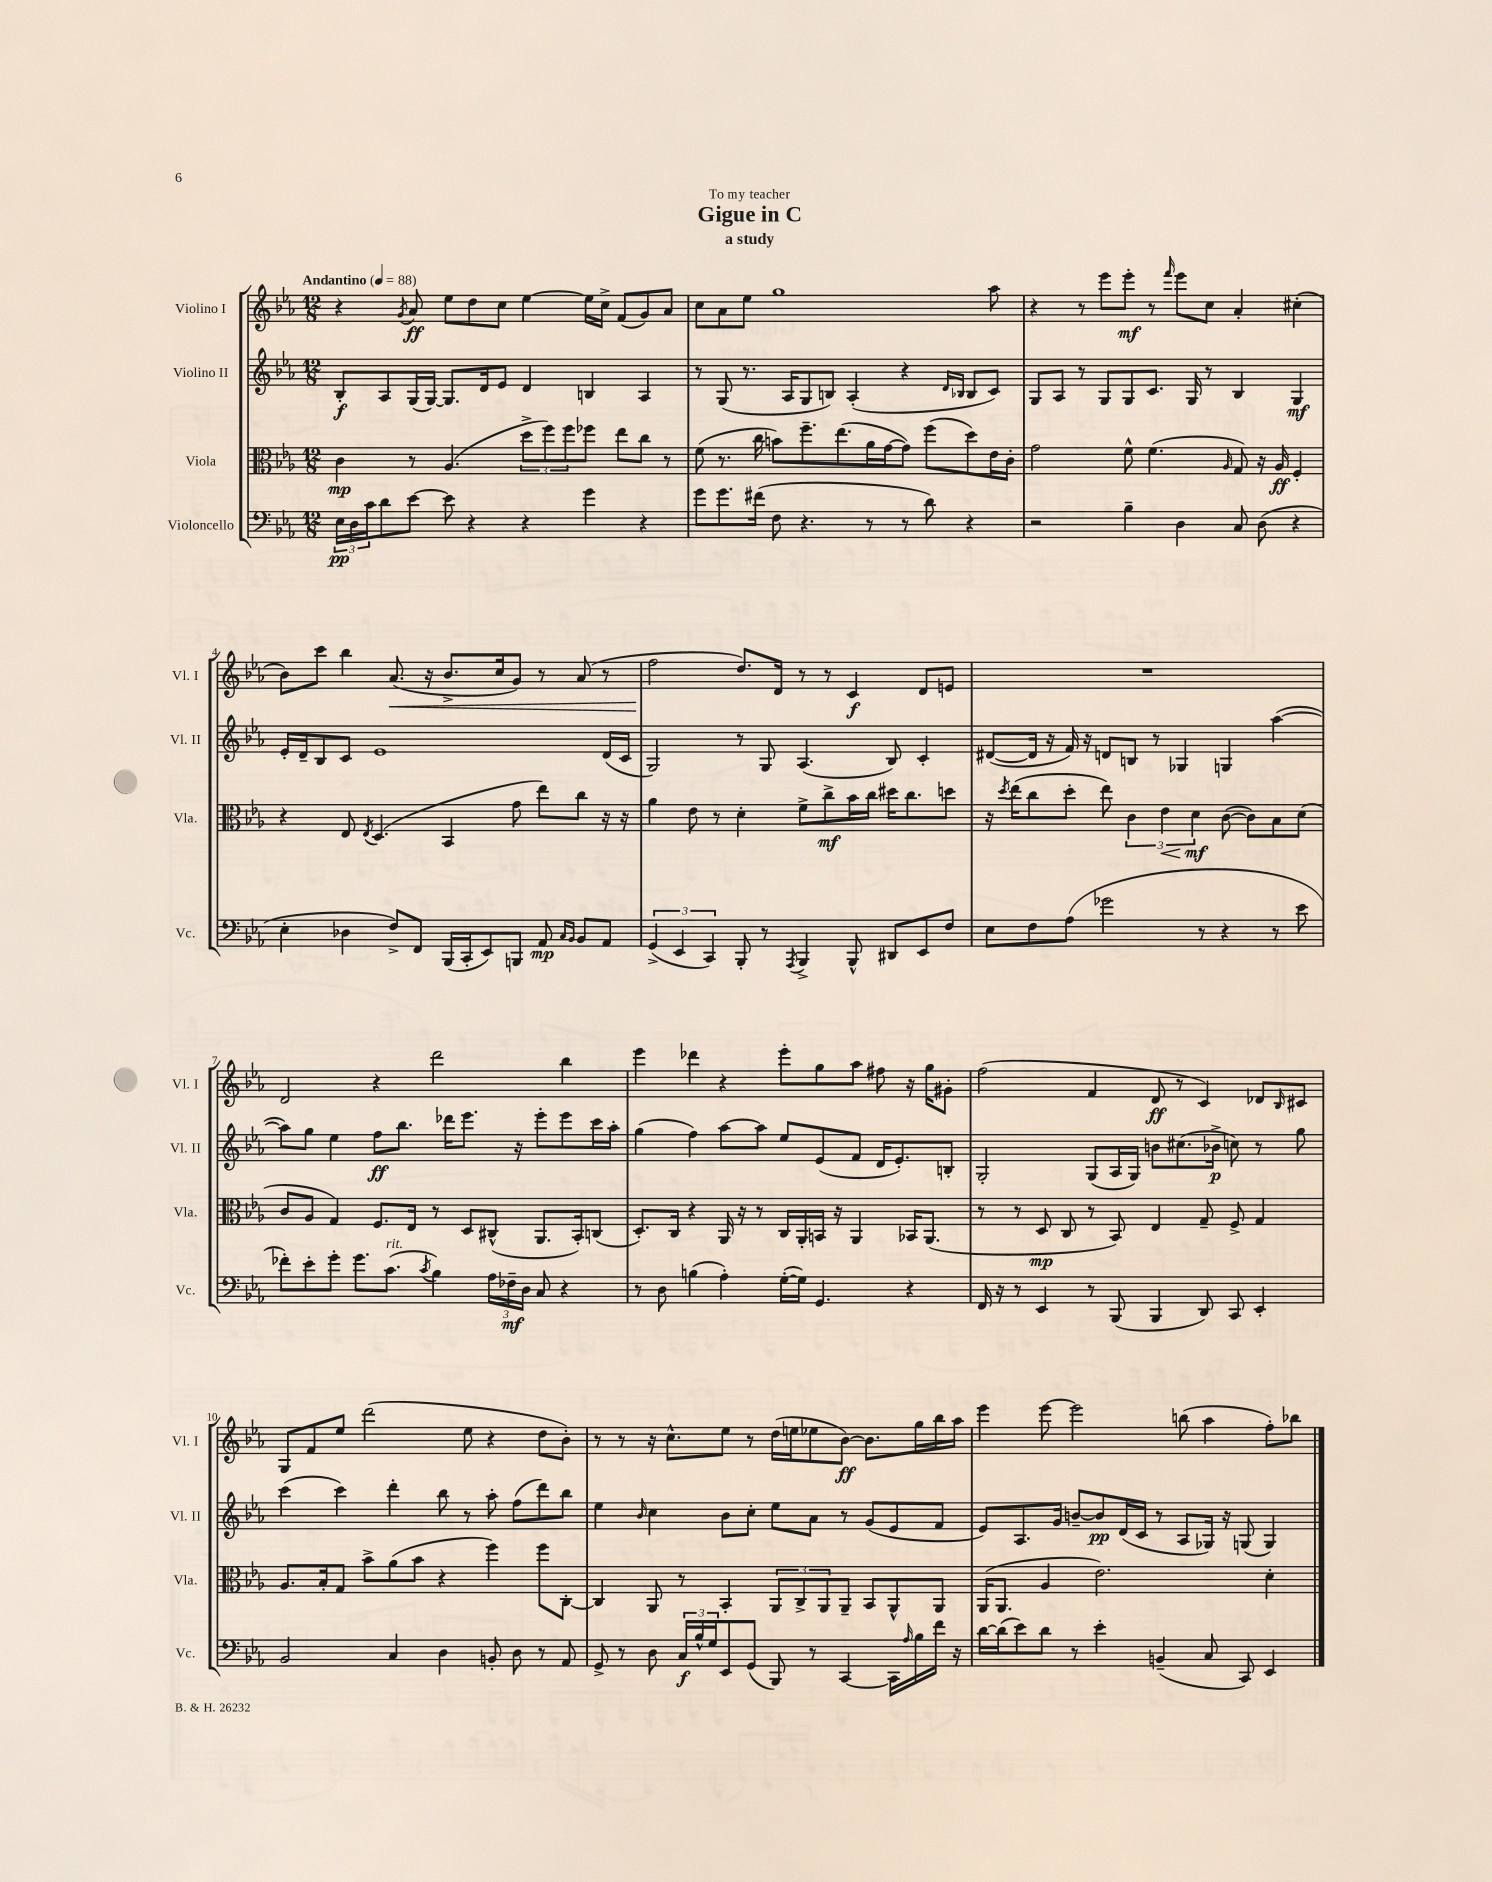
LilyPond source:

\header { title = "Gigue in C" subtitle = "a study" dedication = "To my teacher" }
<<
\new StaffGroup <<
\new Staff = "s0" \with { instrumentName = "Violino I" shortInstrumentName = "Vl. I" } {
    \clef treble \key ees \major \numericTimeSignature \time 12/8 \tempo "Andantino" 4 = 88
    r4 \acciaccatura { g'8 } aes'8\ff ees''8 d''8 c''8 ees''4~ ees''16 c''16-> f'8( g'8) aes'8 |
    c''8 aes'8 ees''8 g''1 aes''8 |
    r4 r8 ees'''8 ees'''8-.\mf r8 \grace { f'''16 } ees'''8 c''8 aes'4-. cis''4-.( |
    bes'8) c'''8 bes''4 aes'8.\<( r16 bes'8.-> c''16 g'8) r8 aes'8( r8 |
    f''2\! d''8.) d'16 r8 r8 c'4\f d'8 e'8 |
    R1. |
    d'2 r4 d'''2 bes''4 |
    ees'''4 des'''4 r4 ees'''8-. g''8 aes''8 fis''8 r16 g''16 gis'8-. |
    f''2( f'4 d'8\ff r8 c'4) des'8 \grace { bes16 } cis'8 |
    g8 f'8 ees''8 d'''2( ees''8 r4 d''8 bes'8-.) |
    r8 r8 r16 c''8.-^ ees''8 r8 d''16( e''16 ees''8 bes'8~\ff) bes'8. g''16 bes''16 aes''16 |
    ees'''4 ees'''8~ ees'''2 b''8( aes''4 f''8-.) bes''8 \bar "|." |
}
\new Staff = "s1" \with { instrumentName = "Violino II" shortInstrumentName = "Vl. II" } {
    \clef treble \key ees \major \numericTimeSignature \time 12/8
    bes8-.\f aes8 g16( g16~) g8. d'16 ees'8 d'4 b4 aes4 |
    r8 g8( r8. aes16 g8 b8) aes4-.( r4 \grace { d'16 bes16 } bes8 c'8) |
    g8 aes8 r8 g8 g8 c'8. g16 r8 bes4 g4\mf |
    ees'16-. d'16-- bes8 c'8 ees'1 d'16( c'16 |
    g2) r8 g8 aes4.( bes8) c'4-. |
    dis'8~( dis'16 r16 f'16) r16 d'8 b8 r8 ges4 g4 aes''4~( |
    aes''8) g''8 ees''4 f''8\ff bes''8. des'''16 ees'''8. r16 ees'''8-. ees'''8 c'''16 aes''16-. |
    g''4( f''4) aes''8~ aes''8 ees''8 ees'8( f'8 d'16 ees'8.-.) b8-. |
    g2-. g8( aes16 g16) b'8 cis''8.( bes'16->\p c''8) r8 g''8 |
    c'''4( c'''4) d'''4-. bes''8 r8 aes''8-. f''8( d'''8) bes''8 |
    ees''4 \grace { bes'16 } c''4 bes'8 c''8-. ees''8 aes'8 r8 g'8( ees'8 f'8 |
    ees'8) aes8. g'16 b'8~-- b'8\pp d'16( c'16 r8 aes8 ges16) r16 g8( g4) \bar "|." |
}
\new Staff = "s2" \with { instrumentName = "Viola" shortInstrumentName = "Vla." } {
    \clef alto \key ees \major \numericTimeSignature \time 12/8
    c'4\mp r8 aes4.( \tuplet 3/2 { d''8-> f''8) f''8 } fes''8 ees''8 c''8 r8 |
    f'8( r8. c''16 b'8) f''8.-- ees''8.( aes'16 g'16~ g'8) f''8( d''8) ees'16 c'16-. |
    g'2 f'8-^ f'4.( \grace { aes16 } g8) r16 aes16\ff f4-. |
    r4 ees8 \acciaccatura { ees8 } d4.( bes,4 g'8 ees''8) c''8 r16 r16 |
    aes'4 ees'8 r8 d'4-. f'8-> c''8->\mf bes'16 c''16 dis''16 c''8. d''8 |
    r16 \acciaccatura { d''8 } ees''16( c''8 d''8-. ees''8) \tuplet 3/2 { c'4 ees'4\< d'4\mf\! } c'8~( c'8) bes8 d'8( |
    c'8 aes8 g4) f8. ees16 r8 d8 cis8-^( aes,8. bes,16-.) c8( |
    d8.-.) c16 r4 aes,16 r16 r8 c16 aes,16-. b,16 r16 aes,4 bes,16 aes,8.( |
    r8 r8 d8\mp c8 r8 bes,8) ees4 g8-- f8-> g4 |
    aes8. bes16-. g8 bes'8-> aes'8( bes'8 r4 f''4) f''8 c8~-. |
    c4 aes,8 r8 bes,4-. \tuplet 3/2 { aes,8 c8-> aes,8 } aes,8-- bes,8 aes,8-^ aes,8 |
    aes,16( aes,8. aes4 ees'2.) d'4-. \bar "|." |
}
\new Staff = "s3" \with { instrumentName = "Violoncello" shortInstrumentName = "Vc." } {
    \clef bass \key ees \major \numericTimeSignature \time 12/8
    \tuplet 3/2 { ees16\pp d16 c'16 } d'8 ees'8~ ees'8 r4 r4 g'4 r4 |
    g'8 g'8. fis'16( f8 r4. r8 r8 d'8) r4 |
    r2 bes4-- d4 c8 d8( r4 |
    ees4-. des4 f8->) f,8 bes,,16( c,16-. ees,8) b,,8 aes,8\mp \grace { c16 bes,16 } bes,8 aes,8 |
    \tuplet 3/2 { g,4->( ees,4 c,4) } bes,,8-. r8 \acciaccatura { aes,,8 } bes,,4-> bes,,8-^ dis,8 ees,8 f8 |
    ees8 f8 aes8( ges'2 r8 r4 r8 ees'8 |
    fes'8-.) ees'8-. g'8-. g'8. c'8.^\markup { \italic "rit." }( \acciaccatura { c'8 } bes4) \tuplet 3/2 { aes16 fes16--\mf d16 } c8 r4 |
    r8 d8 b4( aes4-.) g16~-.( g16) g,4. r4 |
    f,16 r16 r8 ees,4 r8 bes,,8( bes,,4 d,8) c,8 ees,4-. |
    bes,2 c4 d4 b,8-. d8 r8 aes,8 |
    g,8-> r8 d8 \tuplet 3/2 { c16\f bes16-^ g16 } ees,8 g,8( bes,,8) r8 c,4~ c,16 \grace { aes16 } bes16 f'16 r16 |
    d'16~ d'16( ees'8) d'8 r8 ees'4-. b,4--( c8 c,8) ees,4 \bar "|." |
}
>>
>>
